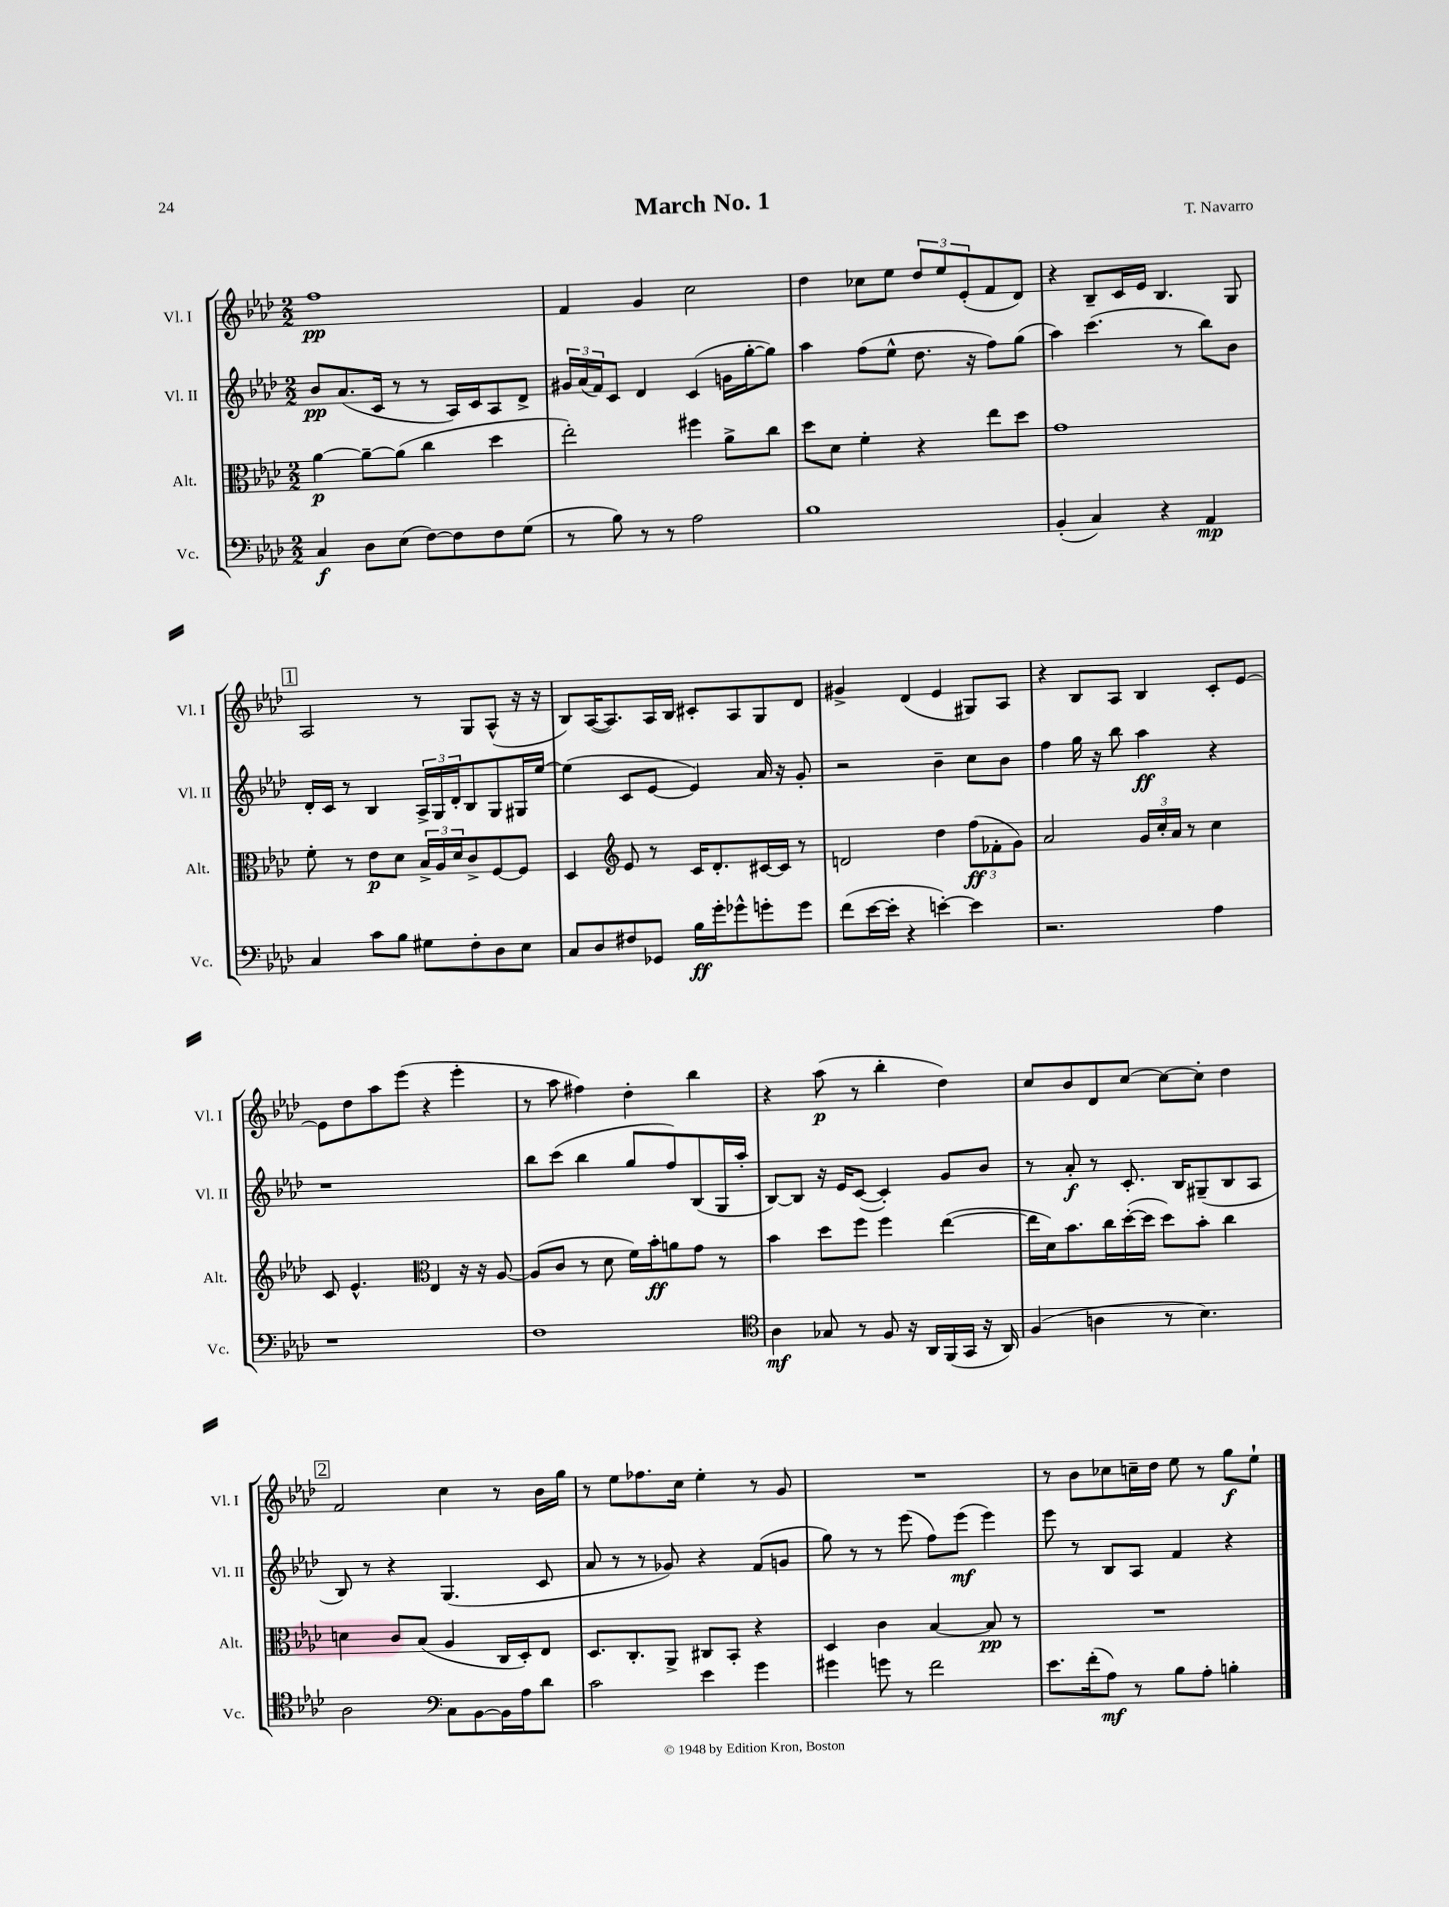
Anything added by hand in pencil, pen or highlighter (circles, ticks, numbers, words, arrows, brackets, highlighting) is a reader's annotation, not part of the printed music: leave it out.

**kern	**kern	**kern	**kern
*staff4	*staff3	*staff2	*staff1
*clefF4	*clefC3	*clefG2	*clefG2
*k[b-e-a-d-]	*k[b-e-a-d-]	*k[b-e-a-d-]	*k[b-e-a-d-]
*M2/2	*M2/2	*M2/2	*M2/2
4C	[4a-	8b-	1ff
.	.	(8.a-	.
8D-	8a-~_	.	.
.	.	16c	.
(8E-	(8a-]	8r	.
[8F)	4cc	8r	.
8F]	.	16A-)	.
.	.	16c	.
8F	4dd-	8A-	.
(8G	.	8d-^	.
=	=	=	=
8r	2ee-')	24g#	4f
.	.	(24a-	.
.	.	24f)	.
8B-)	.	8c	.
8r	.	4d-	4g
8r	.	.	.
2A-	4ff#	(4c	2cc
.	8a-^	16g	.
.	.	[16gg'	.
.	8cc	8gg])	.
=	=	=	=
1B-	8dd-	4aa-	4dd-
.	8d-	.	.
.	4f'	(8ff	8cc-
.	.	8ee-^^	8ee-
.	4r	8.dd-	12dd-
.	.	.	12ee-
.	.	.	(12e-'
.	.	16r	.
.	8ee-	8ff)	8f
.	8dd-	(8gg	8d-)
=	=	=	=
(4BB-'	1g	4aa-)	4r
4C)	.	(4.ccc	8B-~
.	.	.	16c
.	.	.	16e-
4r	.	.	4.B-
.	.	8r	.
4AA-	.	8bb-)	.
.	.	8b-	8G
=	=	=	=
4C	8f'	16d-'	2A-
.	.	16c	.
.	8r	8r	.
8c	8e-	4B-	.
8B-	8d-	.	.
8G#	24B-^	24A-^	8r
.	24A-	24G	.
.	24d-	24d-'	.
8F'	8c^	8B-	8G
8D-	[8F	8G	(8A-^^
8E-	8F]	16G#	16r
.	.	[16ee-	16r
=	=	=	=
8C	4D-	(4ee-]	8B-)
8D-	.	.	([16A-
.	.	.	8.A-])
*	*clefG2	*	*
8F#	8e-	8c	.
8GG-	8r	[8e-	16A-
.	.	.	16B-
16B-	16c	4e-])	8c#'
16g'	8.d-'	.	.
8g-^^	.	.	8A-
8g'	[16c#	16a-	8G
.	16c#]	16r	.
8g	8r	8g'	8d-
=	=	=	=
(8f	2d	2r	4g#^
[16e-	.	.	.
16e-']	.	.	.
4r	.	.	(4d-
[4e')	4dd-	4b-~	4e-
4e]	(12ff	8cc	8G#)
.	12f-'	.	.
.	.	8b-	8A-
.	12g)	.	.
=	=	=	=
2.r	2a-	4ff	4r
.	.	16gg	8B-
.	.	16r	.
.	.	8bb-	8A-
.	24g	4aa-	4B-
.	24cc'	.	.
.	24a-	.	.
.	8r	.	.
4A-	4cc	4r	8c'
.	.	.	[8e-
=	=	=	=
1r	8c	1r	8e-]
.	4.e-^^	.	8dd-
.	.	.	8aa-
.	.	.	(8eee-
*	*clefC3	*	*
.	4E-	.	4r
.	16r	.	4eee-'
.	16r	.	.
.	[8A-	.	.
=	=	=	=
1F	(8A-]	8bb-	8r
.	8c	(8ccc	8aa-
.	8r	4bb-	4ff#)
.	8d-	.	.
.	16f)	8gg	4dd-'
.	16b-'	.	.
.	8a	8ff)	.
.	8g	(8B-	4bb-
.	8r	16G	.
.	.	16aa-'	.
=	=	=	=
*clefC4	*	*	*
4A-	4b-	[8B-)	4r
.	.	8B-]	.
8G-	8dd-	16r	(8aa-
.	.	16e-	.
8r	8ff	([8c	8r
8F	4ff	4c'])	4bb-'
16r	.	.	.
16AA-	.	.	.
(16FF	([4ee-	8g	4dd-)
16GG	.	.	.
16r	.	8b-	.
16AA-)	.	.	.
=	=	=	=
(4F	16ee-]	8r	8cc
.	16d-)	.	.
.	8.b-	8a-'	8b-
4A	.	8r	8d-
.	16cc	.	.
.	([16dd-'	8.c'	[8cc
.	16dd-]	.	.
8r	8dd-)	.	8cc_
.	.	16B-	.
4.B-)	8b-'	(8G#~	8cc']
.	4cc	8B-	4dd-
.	.	8A-	.
=	=	=	=
2A-	4d	8B-)	2f
.	.	8r	.
.	8c	4r	.
.	(8B-	.	.
*clefF4	*	*	*
8C	4A-	(4.G	4cc
[8BB-	.	.	.
16BB-]	16C	.	8r
16A-	16D-')	.	.
8d-	8E-	8c	16b-
.	.	.	16gg
=	=	=	=
2c	8.D-	8a-	8r
.	.	8r	8ee-
.	8.C'	.	.
.	.	8r	8.ff-
.	8AA-^	8g-)	.
.	.	.	16cc
4e-	8C#	4r	4ee-'
.	8BB-'	.	.
4g	4r	(8f	8r
.	.	8g	8g
=	=	=	=
4g#	4D-	8gg)	1r
.	.	8r	.
8g	4c	8r	.
8r	.	(8eee-	.
2f	[4B-	8ff)	.
.	.	(8eee-	.
.	8B-]	4eee-)	.
.	8r	.	.
=	=	=	=
8.e-	1r	8eee-	8r
.	.	8r	8b-
(16f'	.	.	.
8A-)	.	8B-	8cc-
8r	.	8A-	16cc~
.	.	.	16dd-
8B-	.	4f	8ee-
8A-'	.	.	8r
4B'	.	4r	8gg
.	.	.	8ee-`
==	==	==	==
*-	*-	*-	*-
